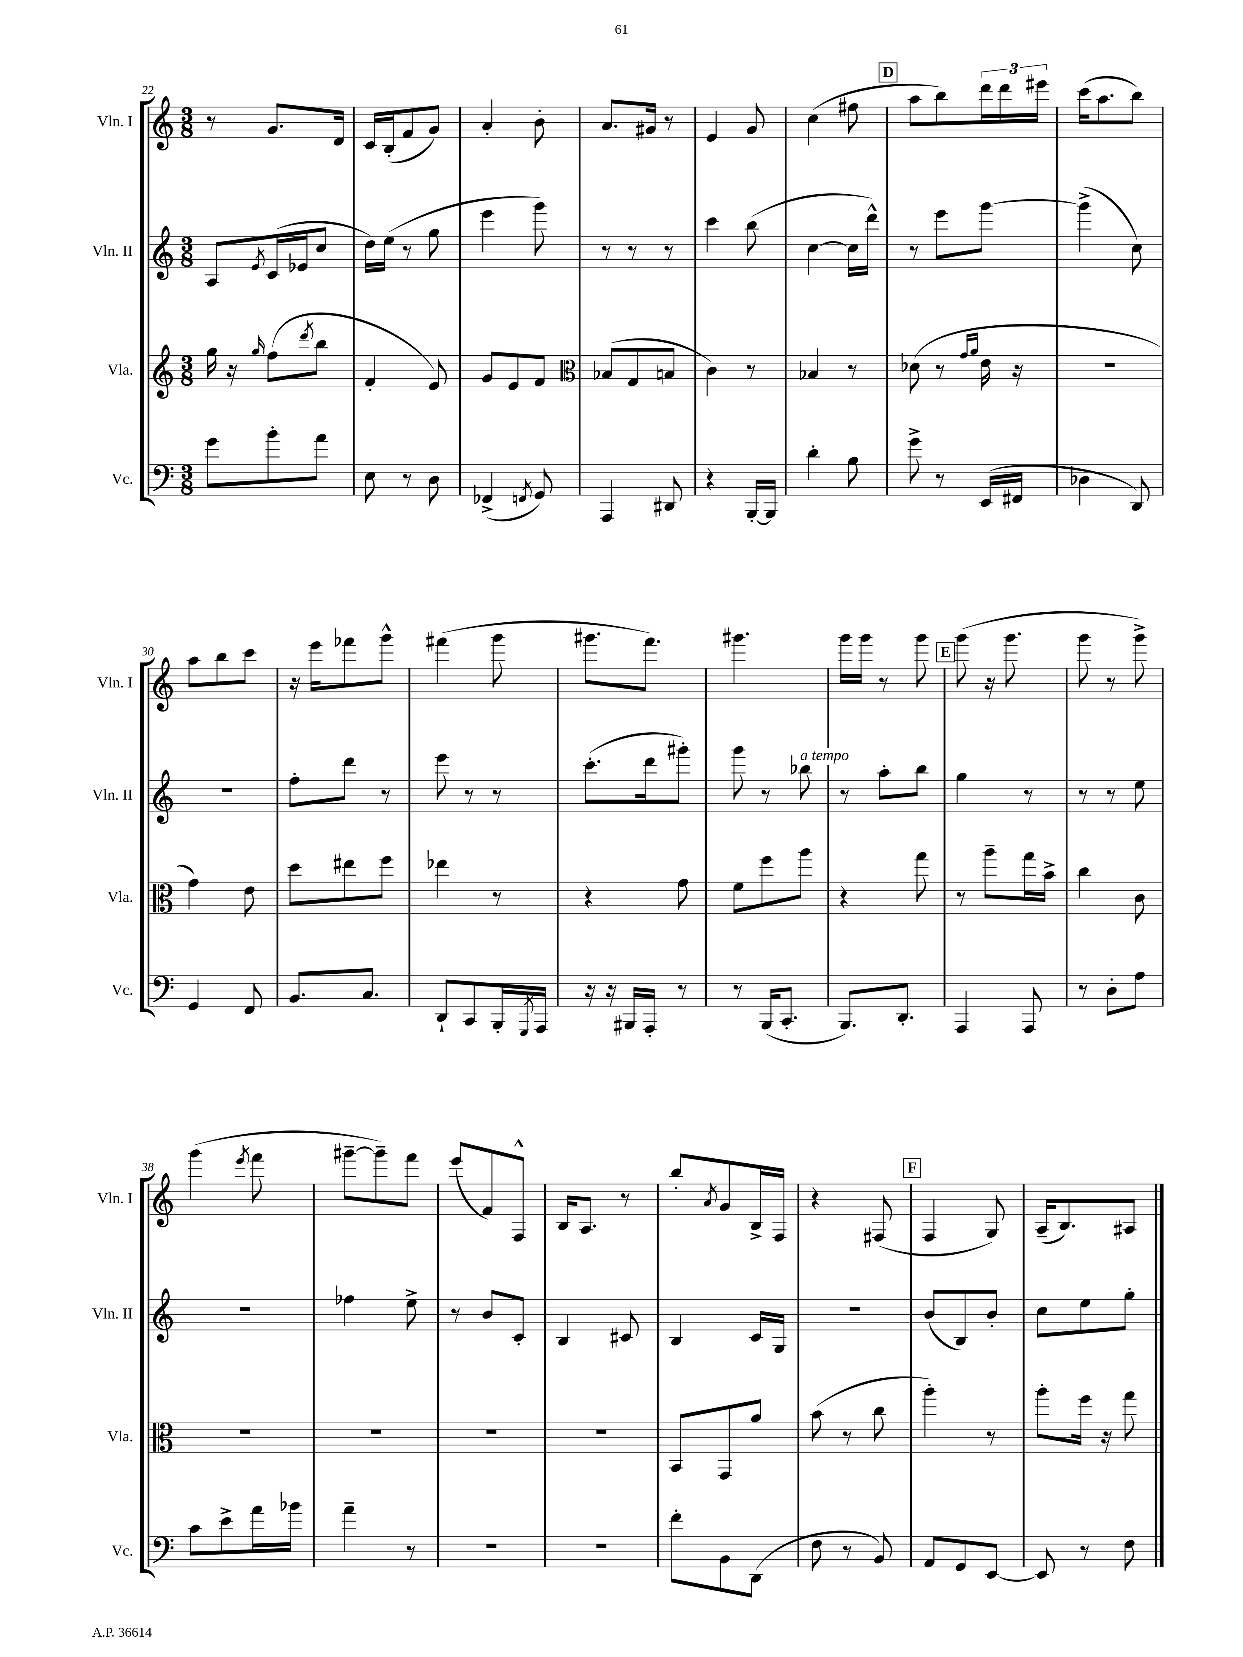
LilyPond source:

<<
\new StaffGroup <<
\new Staff = "s0" \with { instrumentName = "Vln. I" shortInstrumentName = "Vln. I" } {
    \clef treble \key c \major \numericTimeSignature \time 3/8
    r8 g'8. d'16 |
    c'16 b16-.( f'8 g'8) |
    a'4-. b'8-. |
    a'8. gis'16 r8 |
    e'4 g'8 |
    c''4( fis''8 |
    \mark \markup { \box "D" } a''8 b''8) \tuplet 3/2 { d'''16 d'''16 eis'''16 } |
    c'''16( a''8. b''8) |
    a''8 b''8 c'''8 |
    r16 e'''16 fes'''8 g'''8-^ |
    fis'''4( g'''8 |
    gis'''8. f'''8.) |
    gis'''4. |
    g'''16 g'''16 r8 g'''8 |
    \mark \markup { \box "E" } g'''8( r16 g'''8. |
    g'''8 r8 g'''8->) |
    g'''4( \acciaccatura { e'''8 } f'''8 |
    gis'''8~-- gis'''8--) f'''8 |
    e'''8( f'8) f8-^ |
    b16 a8. r8 |
    b''8-. \acciaccatura { a'8 } g'8 b16-> f16 |
    r4 fis8( |
    \mark \markup { \box "F" } f4 g8) |
    a16--( b8.) ais8 \bar "|." |
}
\new Staff = "s1" \with { instrumentName = "Vln. II" shortInstrumentName = "Vln. II" } {
    \clef treble \key c \major \numericTimeSignature \time 3/8
    a8 \acciaccatura { e'8 } c'16( ees'16 c''8 |
    d''16) e''16( r8 g''8 |
    e'''4 g'''8) |
    r8 r8 r8 |
    c'''4 b''8( |
    c''4~ c''16 d'''16-^) |
    \mark \markup { \box "D" } r8 e'''8 g'''8~ |
    g'''4->( c''8) |
    R4. |
    f''8-. d'''8 r8 |
    e'''8 r8 r8 |
    c'''8.-.( d'''16 gis'''8-.) |
    g'''8 r8 bes''8^\markup { \italic "a tempo" } |
    r8 a''8-. b''8 |
    \mark \markup { \box "E" } g''4 r8 |
    r8 r8 e''8 |
    R4. |
    fes''4 e''8-> |
    r8 b'8 c'8-. |
    b4 cis'8 |
    b4 c'16 g16 |
    R4. |
    \mark \markup { \box "F" } b'8( b8) b'8-. |
    c''8 e''8 g''8-. \bar "|." |
}
\new Staff = "s2" \with { instrumentName = "Vla." shortInstrumentName = "Vla." } {
    \clef treble \key c \major \numericTimeSignature \time 3/8
    g''16 r16 \grace { g''16 } f''8( \acciaccatura { d'''8 } b''8 |
    f'4-. e'8) |
    g'8 e'8 f'8 |
    \clef alto bes8( g8 b8 |
    c'4) r8 |
    bes4 r8 |
    \mark \markup { \box "D" } des'8( r8 \grace { g'16 a'16 } e'16 r16 |
    R4. |
    g'4) e'8 |
    d''8 eis''8 f''8 |
    ees''4 r8 |
    r4 g'8 |
    f'8 f''8 a''8 |
    r4 g''8 |
    \mark \markup { \box "E" } r8 a''8-- g''16 b'16-> |
    c''4 c'8 |
    R4. |
    R4. |
    R4. |
    R4. |
    b,8 g,8 a'8 |
    b'8( r8 c''8 |
    \mark \markup { \box "F" } a''4-.) r8 |
    a''8-. f''16 r16 g''8 \bar "|." |
}
\new Staff = "s3" \with { instrumentName = "Vc." shortInstrumentName = "Vc." } {
    \clef bass \key c \major \numericTimeSignature \time 3/8
    g'8 b'8-. a'8 |
    e8 r8 d8 |
    fes,4->( \acciaccatura { f,8 } g,8) |
    a,,4 dis,8 |
    r4 b,,16~-. b,,16 |
    d'4-. b8 |
    \mark \markup { \box "D" } g'8-> r8 e,16( fis,16 |
    des4 d,8) |
    g,4 f,8 |
    b,8. c8. |
    d,8-! c,8 b,,16-. \acciaccatura { g,,8 } a,,16 |
    r16 r16 bis,,16 a,,16-. r8 |
    r8 b,,16( c,8.-. |
    b,,8.) d,8.-. |
    \mark \markup { \box "E" } a,,4 a,,8 |
    r8 d8-. a8 |
    c'8 e'8-> a'16 bes'16 |
    a'4-- r8 |
    R4. |
    R4. |
    f'8-. b,8 d,8( |
    f8 r8 b,8) |
    \mark \markup { \box "F" } a,8 g,8 e,8~ |
    e,8 r8 f8 \bar "|." |
}
>>
>>
\layout { \context { \Score currentBarNumber = #22 } }
